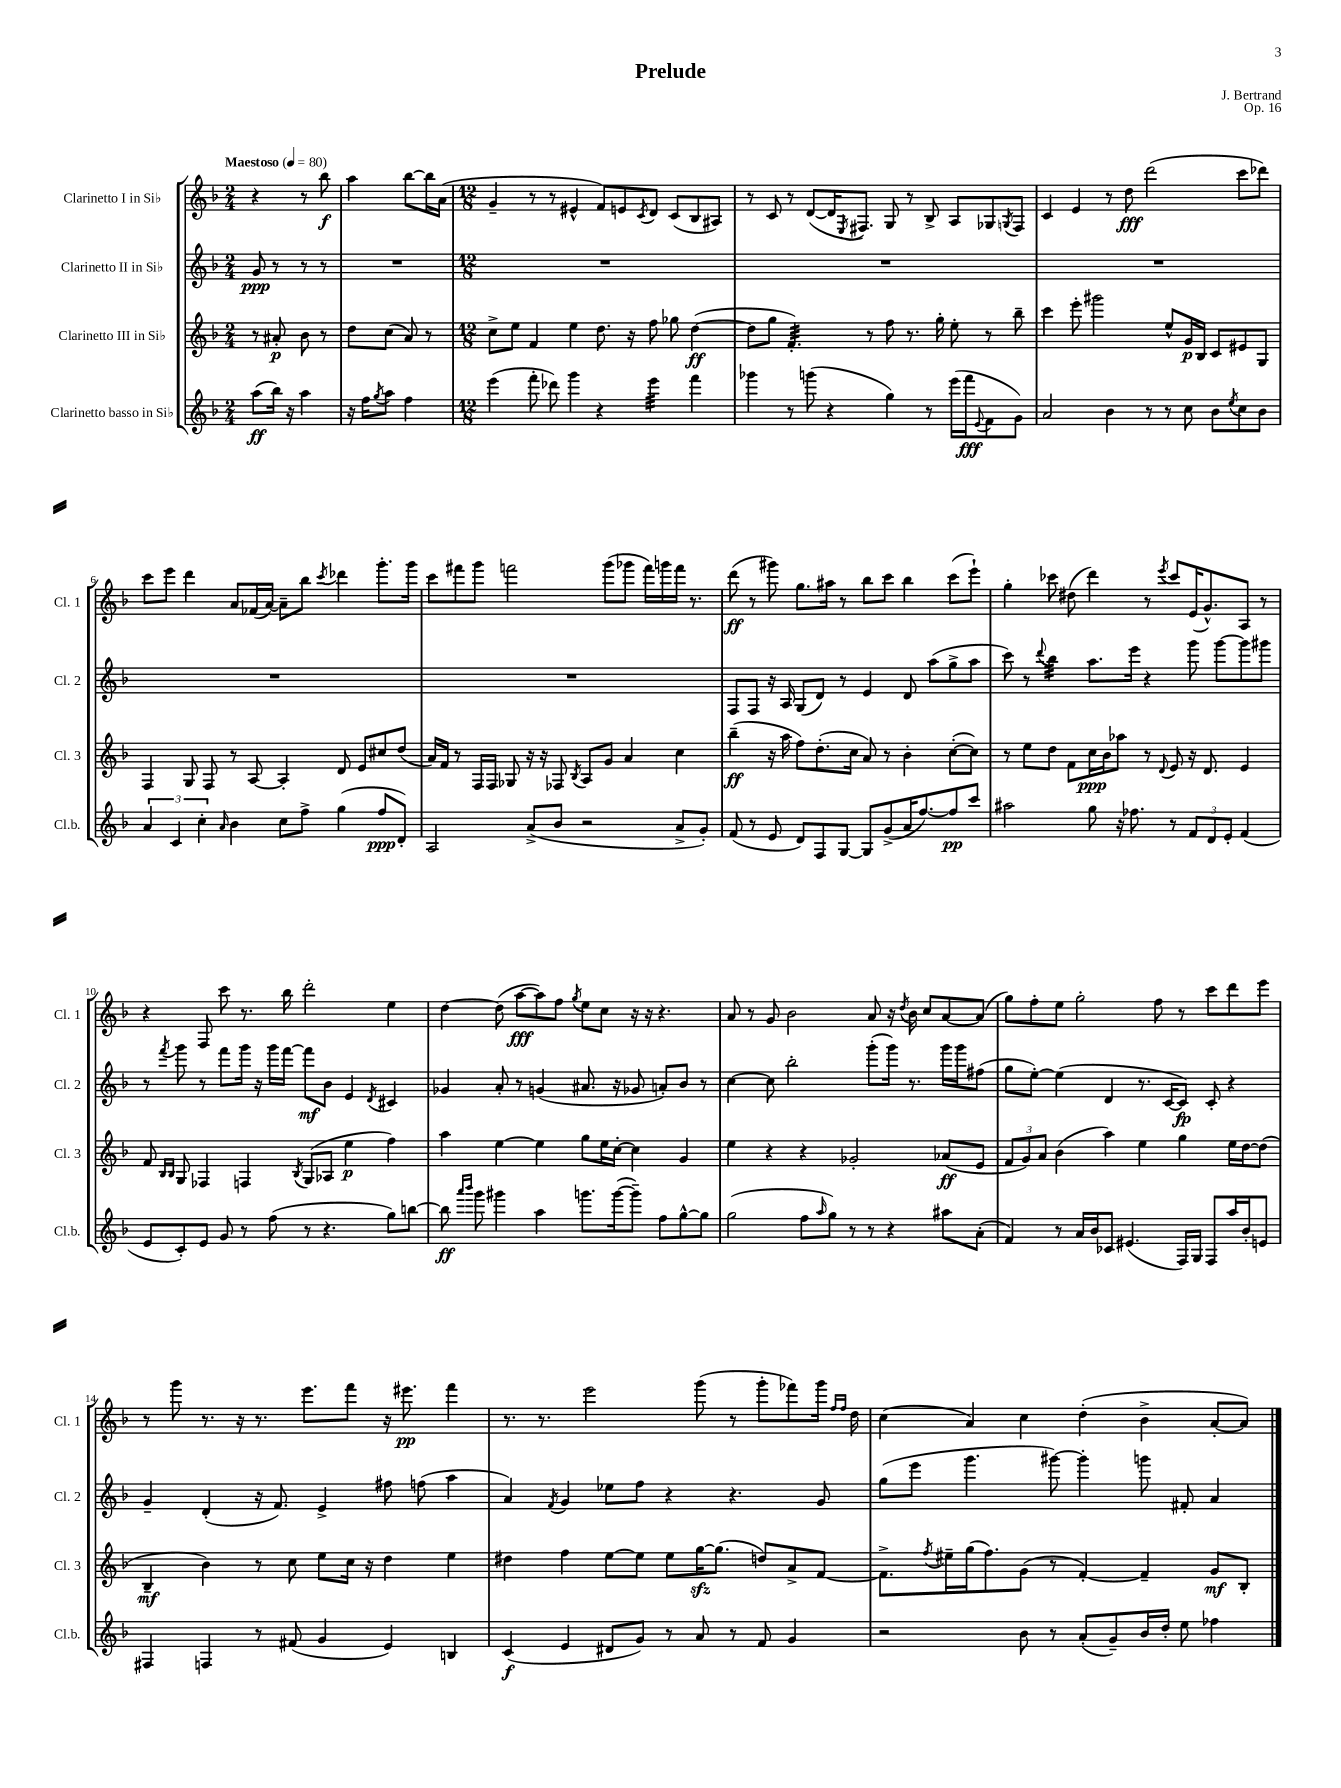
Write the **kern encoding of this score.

**kern	**kern	**kern	**kern
*staff4	*staff3	*staff2	*staff1
*clefG2	*clefG2	*clefG2	*clefG2
*k[b-]	*k[b-]	*k[b-]	*k[b-]
*M2/4	*M2/4	*M2/4	*M2/4
*MM80	*MM80	*MM80	*MM80
(8aa	8r	8g	4r
16bb-)	8a#'	8r	.
16r	.	.	.
4aa	8b-	8r	8r
.	8r	8r	8bb-
=	=	=	=
16r	8dd	2r	4aa
16ff	.	.	.
8qgg	.	.	.
8aa	(8cc	.	.
4ff	8a)	.	[8bb-
.	8r	.	16bb-]
.	.	.	(16a
=	=	=	=
*M12/8	*M12/8	*M12/8	*M12/8
(4eee	8cc^	1.r	4g~
.	8ee	.	.
8fff'	4f	.	8r
8ddd-)	.	.	8r
4ggg	4ee	.	4e#^^
4r	8.dd	.	8f)
.	.	.	8e
.	16r	.	.
.	.	.	8qc
4eee	8ff	.	8d
.	8gg-	.	(8c
4fff	([4dd	.	8B-
.	.	.	8A#)
=	=	=	=
4ggg-	8dd]	1.r	8r
.	8gg	.	8c
8r	4.f')	.	8r
(8ggg	.	.	([8d
4r	.	.	16d]
.	.	.	8qE
.	.	.	8.F#)
.	8r	.	.
4gg)	8ff	.	8G
.	8.r	.	8r
8r	.	.	8B-^
.	16gg'	.	.
(16eee	8ee'	.	8A
16fff	.	.	.
8qqe	.	.	.
8f	8r	.	8G-
.	.	.	8qG
8g)	8bb-~	.	8F#
=	=	=	=
2a	4ccc	1.r	4c
.	8eee'	.	4e
.	2ggg#	.	.
4b-	.	.	8r
.	.	.	8dd
8r	.	.	(2ddd
8r	8ee^^	.	.
8cc	16g	.	.
.	16B-	.	.
8b-	8c	.	.
8qee	.	.	.
8cc	8e#	.	8ccc
8b-	8G	.	8ddd-)
=	=	=	=
6a	4F	1.r	8ccc
.	.	.	8eee
6c	.	.	.
.	8G	.	4ddd
6cc'	.	.	.
.	8F	.	.
16qqa	.	.	.
4b-	8r	.	8a
.	[8A	.	(16f-
.	.	.	[16a)
8cc	4A']	.	8a~]
8ff^	.	.	8bb-
.	.	.	8qccc
(4gg	8d	.	4ddd-
.	8e	.	.
8ff	8cc#	.	8.ggg'
8d')	(8dd	.	.
.	.	.	16ggg
=	=	=	=
2A	16a)	1.r	8ccc
.	16f	.	.
.	8r	.	8fff#
.	16F	.	8ggg
.	16F	.	.
.	8G-	.	2fff
(8a^	16r	.	.
.	16r	.	.
8b-	8F-	.	.
.	8qB-	.	.
2r	8A	.	.
.	8g	.	(8ggg
.	4a	.	8ggg-
.	.	.	16fff)
.	.	.	16ggg
8a^	4cc	.	16fff
.	.	.	8.r
8g')	.	.	.
=	=	=	=
(8f	(4bb-~	8F	(8ddd
8r	.	8F	8r
8e	16r	16r	8ggg#)
.	16aa	16A	.
8d)	8ff)	(8G	8.gg
8F	(8.dd'	8d)	.
.	.	.	16aa#
[8G	.	8r	8r
.	16cc	.	.
8G]	8a)	4e	8bb-
(8g^	8r	.	8ccc
16a	4b-'	8d	4bb-
[8.ff)	.	.	.
.	.	(8aa	.
8ff]	([8cc'	8gg^	(8ccc
8ccc	8cc])	8aa	8eee`)
=	=	=	=
2aa#	8r	8ccc)	4gg'
.	8ee	8r	.
.	.	8qqddd	.
.	8dd	4bb-	8ccc-
.	8f	.	(8dd#
8gg	16cc	8.aa	4ddd)
.	16b-	.	.
16r	8aa-	.	.
8.ff-	.	16eee	.
.	8r	4r	8r
.	8qqd	.	8qeee
8r	8e	.	8ccc-
12f	16r	8ggg	(16e
.	8.d	.	8.g^^)
12d	.	.	.
.	.	[8ggg	.
12e'	.	.	.
(4f	4e	8ggg]	8A
.	.	8ggg#	8r
=	=	=	=
8e	8f	8r	4r
.	16qqB-	.	.
.	16qqB-	8qfff	.
8c')	8G	8ggg	.
8e	4F-	8r	8F
8g	.	8fff	8ccc
8r	4F	16ggg	8.r
.	.	16r	.
(8ff	.	16ggg	.
.	.	[16fff	16bb-
.	8qB-	.	.
8r	(8G	8fff]	2ddd'
4.r	8A-	8b-	.
.	4ee	4e	.
.	.	8qd	.
8gg)	4ff)	4c#	4ee
[8bb	.	.	.
=	=	=	=
8bb]	4aa	4g-	[4dd
16qqaaa	.	.	.
16qqbbb-	.	.	.
8ggg	.	.	.
4ggg#	[4ee	8a'	(8dd]
.	.	8r	[8aa
4aa	4ee]	(4g	8aa])
.	.	.	8ff
.	.	.	8qgg
8.ggg	8gg	8.a#	8ee
.	16ee	.	8cc
([16ggg	[16cc'	16r	.
8ggg~])	4cc]	8g-	16r
.	.	.	16r
8ff	.	8a')	4.r
[8gg^^	4g	8b-	.
8gg]	.	8r	.
=	=	=	=
(2gg	4ee	[4cc	8a
.	.	.	8r
.	4r	8cc]	8g
.	.	2bb-'	2b-
8ff	4r	.	.
16qqaa	.	.	.
8gg)	.	.	.
8r	2g-'	.	.
8r	.	(8ggg'	8a
4r	.	16ggg)	16r
.	.	.	8qdd
.	.	8.r	16b-
.	.	.	8cc
8aa#	(8a-	16ggg	[8a
.	.	16ggg	.
(8a'	8e	(8ff#	(8a]
=	=	=	=
4f)	12f	8gg	8gg)
.	12g)	.	.
.	.	[8ee')	8ff'
.	12a	.	.
8r	(4b-	(4ee]	8ee
16a	.	.	2gg'
16b-	.	.	.
8c-	4aa)	4d	.
(4.e#	.	.	.
.	4ee	8.r	.
.	.	.	8ff
.	.	[16c	.
16F)	4gg	8c])	8r
16G	.	.	.
8F	.	8c'	8ccc
16aa	16ee	4r	8ddd
16b-'	[16dd	.	.
8e	(8dd]	.	8eee
=	=	=	=
4F#	4B-~	4g~	8r
.	.	.	8ggg
4F	4b-)	(4d'	8.r
.	.	.	16r
8r	8r	16r	8.r
.	.	8.f)	.
(8f#	8cc	.	.
.	.	.	8.eee
4g	8ee	4e^	.
.	16cc	.	8fff
.	16r	.	.
4e)	4dd	8ff#	16r
.	.	.	8.eee#
.	.	(8ff	.
4B	4ee	4aa	4fff
=	=	=	=
(4c	4dd#	4a)	8.r
.	.	.	8.r
.	.	8qf	.
4e	4ff	4g	.
.	.	.	2eee
8d#	[8ee	8ee-	.
8g)	8ee]	8ff	.
8r	8ee	4r	.
8a	[16gg	.	(8ggg
.	(8.gg]	.	.
8r	.	4.r	8r
8f	8dd)	.	8ggg'
4g	8a^	.	8fff-)
.	[8f	8g	16ggg
.	.	.	16qqff
.	.	.	16qqff
.	.	.	16dd
=	=	=	=
2r	8.f^]	(8gg	(4cc
.	.	8eee	.
.	8qff	.	.
.	16ee#~	.	.
.	(16gg	4.ggg	4a)
.	8.ff)	.	.
8b-	(8g	.	4cc
8r	8r	[8ggg#)	.
(8a'	[4f')	4ggg#']	(4dd'
8g~)	.	.	.
16b-	4f~]	8ggg	4b-^
16dd'	.	.	.
8ee	.	8f#'	.
4ff-	8g	4a	[8a'
.	8B-'	.	8a])
==	==	==	==
*-	*-	*-	*-
